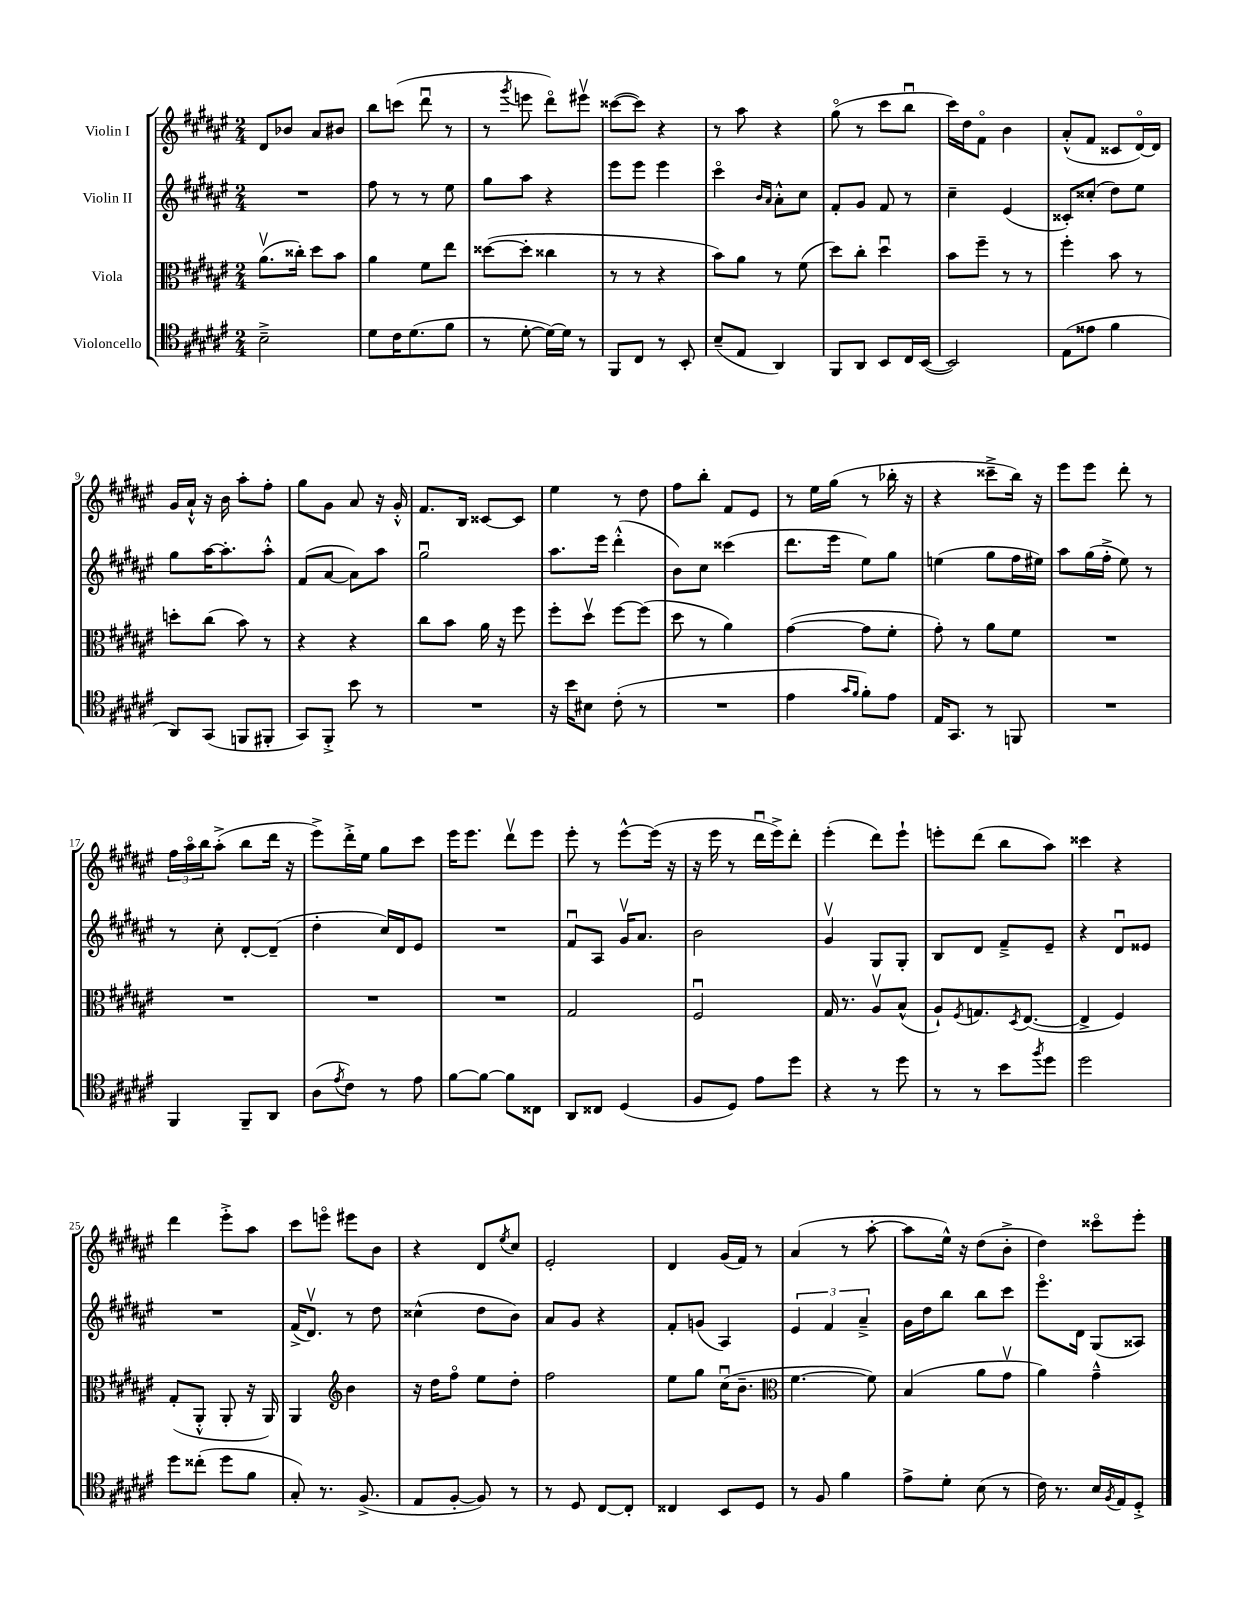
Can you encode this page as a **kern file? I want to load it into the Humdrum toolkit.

**kern	**kern	**kern	**kern
*staff4	*staff3	*staff2	*staff1
*clefC4	*clefC3	*clefG2	*clefG2
*k[f#c#g#d#a#e#]	*k[f#c#g#d#a#e#]	*k[f#c#g#d#a#e#]	*k[f#c#g#d#a#e#]
*M2/4	*M2/4	*M2/4	*M2/4
2B~^\	(8.a#v\L	2r	8d#/L
.	.	.	8b-/J
.	16cc##'\Jk)	.	.
.	8dd#\L	.	8a#/L
.	8b\J	.	8b#/J
=	=	=	=
8d#\L	4a#\	8ff#\	8bb\L
16c#\K	.	8r	(8ccc\J
(8.d#\	.	.	.
.	8f#\L	8r	8ddd#u\
8f#\J	8ee#\J	8ee#\	8r
=	=	=	=
8r	([8dd##\L	8gg#\L	8r
.	.	.	8qggg#/
[8d#'\	8dd##'\]J	8aa#\J	8eee\
16d#\_LL)	4cc##\	4r	8ddd#o\L)
16d#\]JJ	.	.	.
8r	.	.	8eee#v\J
=	=	=	=
8FF#/L	8r	8eee#\L	([8ccc##\L
8C#/J	8r	8eee#\J	8ccc##\]J)
8r	4r	4eee#\	4r
8BB'/	.	.	.
=	=	=	=
(8B~/L	8b\L)	4ccc#o\	8r
8E#/J	8a#\J	.	8aa#\
.	.	16qqb/LL	.
.	.	16qqa#/JJ	.
4AA#/)	8r	8a#'^^\L	4r
.	(8f#\	8cc#\J	.
=	=	=	=
8FF#/L	8dd#\L)	8f#'/L	(8gg#o\
8AA#/J	8cc#'\J	8g#/J	8r
8BB/L	4dd#u\	8f#/	8ccc#\L
16C#/L	.	8r	8bbu\J
([16BB/JJ	.	.	.
=	=	=	=
2BB/])	8b\L	4cc#~\	16ccc#\LL)
.	.	.	16dd#\J
.	8ff#~\J	.	8f#o\J
.	8r	(4e#/	4b\
.	8r	.	.
=	=	=	=
(8E#\L	4ff#'\	8c##'/L)	(8a#'^^/L
8e##\J	.	(8cc##'/J	8f#/J
4f#\	8b\	8dd#\L)	8c##/L
.	8r	8ee#\J	[16d#o/L)
.	.	.	16d#/]JJ
=	=	=	=
8AA#/L)	8dd'\L	8gg#\L	16g#/LL
.	.	.	16a#`^^/JJ
(8GG#/J	(8cc#\J	[16aa#\K	16r
.	.	8.aa#'\]	16b\
8FF/L	8b\)	.	8aa#'\L
8FF#'/J	8r	8aa#'^^\J	8ff#'\J
=	=	=	=
8GG#/L)	4r	(8f#/L	8gg#\L
8FF#'^/J	.	[8a#/J	8g#\J
8b\	4r	8a#\]L)	8a#/
8r	.	8aa#\J	16r
.	.	.	16g#'^^/
=	=	=	=
2r	8cc#\L	2gg#u\	8.f#/L
.	8b\J	.	.
.	.	.	16B/Jk
.	16a#\	.	[8c##/L
.	16r	.	.
.	8ff#\	.	8c##/]J
=	=	=	=
16r	8ff#'\L	8.aa#\L	4ee#\
16b\LK	.	.	.
8B#\J	8dd#v\J	.	.
.	.	16eee#\Jk	.
(8c#'\	[8ff#\L	(4ddd#'^^\	8r
8r	(8ff#\]J	.	8dd#\
=	=	=	=
2r	8dd#\	8b\L)	8ff#\L
.	8r	8cc#\J	8bb'\J
.	4a#\)	(4ccc##\	8f#/L
.	.	.	8e#/J
=	=	=	=
4e#\	([4g#\	8.ddd#\L	8r
.	.	.	16ee#\LL
.	.	16eee#\Jk	(16gg#\JJ
16qqg#/LL	.	.	.
16qqf#/JJ	.	.	.
8f#'\L)	8g#\]L	8ee#\L)	8r
8e#\J	8f#'\J	8gg#\J	16bb-'\
.	.	.	16r
=	=	=	=
16E#/LK	8g#'\)	(4ee\	4r
8.GG#/J	.	.	.
.	8r	.	.
8r	8a#\L	8gg#\L	8ccc##~^\L
8FF/	8f#\J	16ff#\L	16bb\Jk)
.	.	16ee#\JJ)	16r
=	=	=	=
2r	2r	8aa#\L	8eee#\L
.	.	(16gg#\L	8eee#\J
.	.	16ff#'^\JJ	.
.	.	8ee#\)	8ddd#'\
.	.	8r	8r
=	=	=	=
4FF#/	2r	8r	24ff#\LL
.	.	.	24aa#o\
.	.	.	24bb\J
.	.	8cc#'\	(8aa#'^\J
8FF#~/L	.	[8d#'/L	8bb\L
8AA#/J	.	(8d#~/]J	16ddd#\Jk
.	.	.	16r
=	=	=	=
(8A#\L	2r	4dd#'\	8eee#^\L)
8qe#/	.	.	.
8c#\J)	.	.	16ddd#'^\L
.	.	.	16ee#\JJ
8r	.	16cc#/LL)	8gg#\L
.	.	16d#/J	.
8e#\	.	8e#/J	8ccc#\J
=	=	=	=
[8f#\L	2r	2r	16eee#\LK
.	.	.	8.eee#\J
8f#\_J	.	.	.
8f#\]L	.	.	8ddd#v\L
8C##\J	.	.	8eee#\J
=	=	=	=
8AA#/L	2G#/	8f#u/L	8eee#'\
8C##/J	.	8A#/J	8r
(4D#/	.	16g#v/LK	[8eee#^^\L
.	.	8.a#/J	.
.	.	.	(16eee#\]Jk
.	.	.	16r
=	=	=	=
8F#/L	2F#u/	2b\	16r
.	.	.	16eee#\
8D#/J)	.	.	8r
8e#\L	.	.	16ddd#u\LL
.	.	.	16eee#^\J)
8dd#\J	.	.	8ddd#'\J
=	=	=	=
4r	16G#/	4g#v/	(4eee#'\
.	8.r	.	.
8r	8A#v/L	8G#/L	8ddd#\L)
8dd#\	(8B^^/J	8G#'/J	8eee#`\J
=	=	=	=
8r	8A#`/L)	8B/L	8eee'\L
.	8qF#/	.	.
8r	8.G/	8d#/J	(8ddd#\J
8b\L	.	8f#~^/L	8bb\L
.	8qD#/	.	.
.	([8.E#/J	.	.
8qff#/	.	.	.
8dd#\J	.	8e#~/J	8aa#\J)
=	=	=	=
2dd#\	4E#^/]	4r	4ccc##\
.	4F#/)	8d#u/L	4r
.	.	8e##/J	.
=	=	=	=
8dd#\L	(8G#'/L	2r	4ddd#\
(8cc##'\J	8AA#'^^/J	.	.
8dd#\L	8AA#'/	.	8eee#'^\L
8f#\J	16r	.	8aa#\J
.	16AA#/)	.	.
=	=	=	=
8G#'/)	4AA#/	(16f#^/LK	8ccc#\L
.	.	8.d#v/J)	.
8.r	.	.	8eeeo\J
*	*clefG2	*	*
.	4b\	8r	8eee#\L
(8.F#^/	.	.	.
.	.	8dd#\	8b\J
=	=	=	=
8E#/L	16r	(4cc##^^\	4r
.	16dd#\LK	.	.
[8F#'/J	8ff#o\J	.	.
8F#/])	8ee#\L	8dd#\L	8d#/L
.	.	.	8qee#/
8r	8dd#'\J	8b\J)	8cc#/J
=	=	=	=
8r	2ff#\	8a#/L	2e#'/
8D#/	.	8g#/J	.
[8C#/L	.	4r	.
8C#'/]J	.	.	.
=	=	=	=
4C##/	8ee#\L	8f#'/L	4d#/
.	8gg#\J	(8g/J	.
8BB/L	(16cc#u\LK	4A#/)	(16g#/LL
.	8.b~\J	.	16f#/JJ)
8D#/J	.	.	8r
=	=	=	=
*	*clefC3	*	*
8r	[4.f#\	6e#/	(4a#/
8F#/	.	.	.
.	.	6f#/	.
4f#\	.	.	8r
.	.	6a#~^/	.
.	8f#\])	.	[8aa#'\
=	=	=	=
8e#^\L	(4B/	16g#\LL	8aa#\]L
.	.	16dd#\J	.
8d#'\J	.	8bb\J	16ee#^^\Jk)
.	.	.	16r
(8B\	8a#\L	8bb\L	(8dd#\L
8r	8g#v\J	8ccc#\J	8b'^\J
=	=	=	=
16c#\)	4a#\)	8.eee#o\L	4dd#\)
8.r	.	.	.
.	.	16d#\Jk	.
16B/LL	4g#~^^\	(8G#/L	8ccc##o\L
8qF#/	.	.	.
16E#/J	.	.	.
8D#'^/J	.	8A##/J)	8eee#'\J
==	==	==	==
*-	*-	*-	*-
